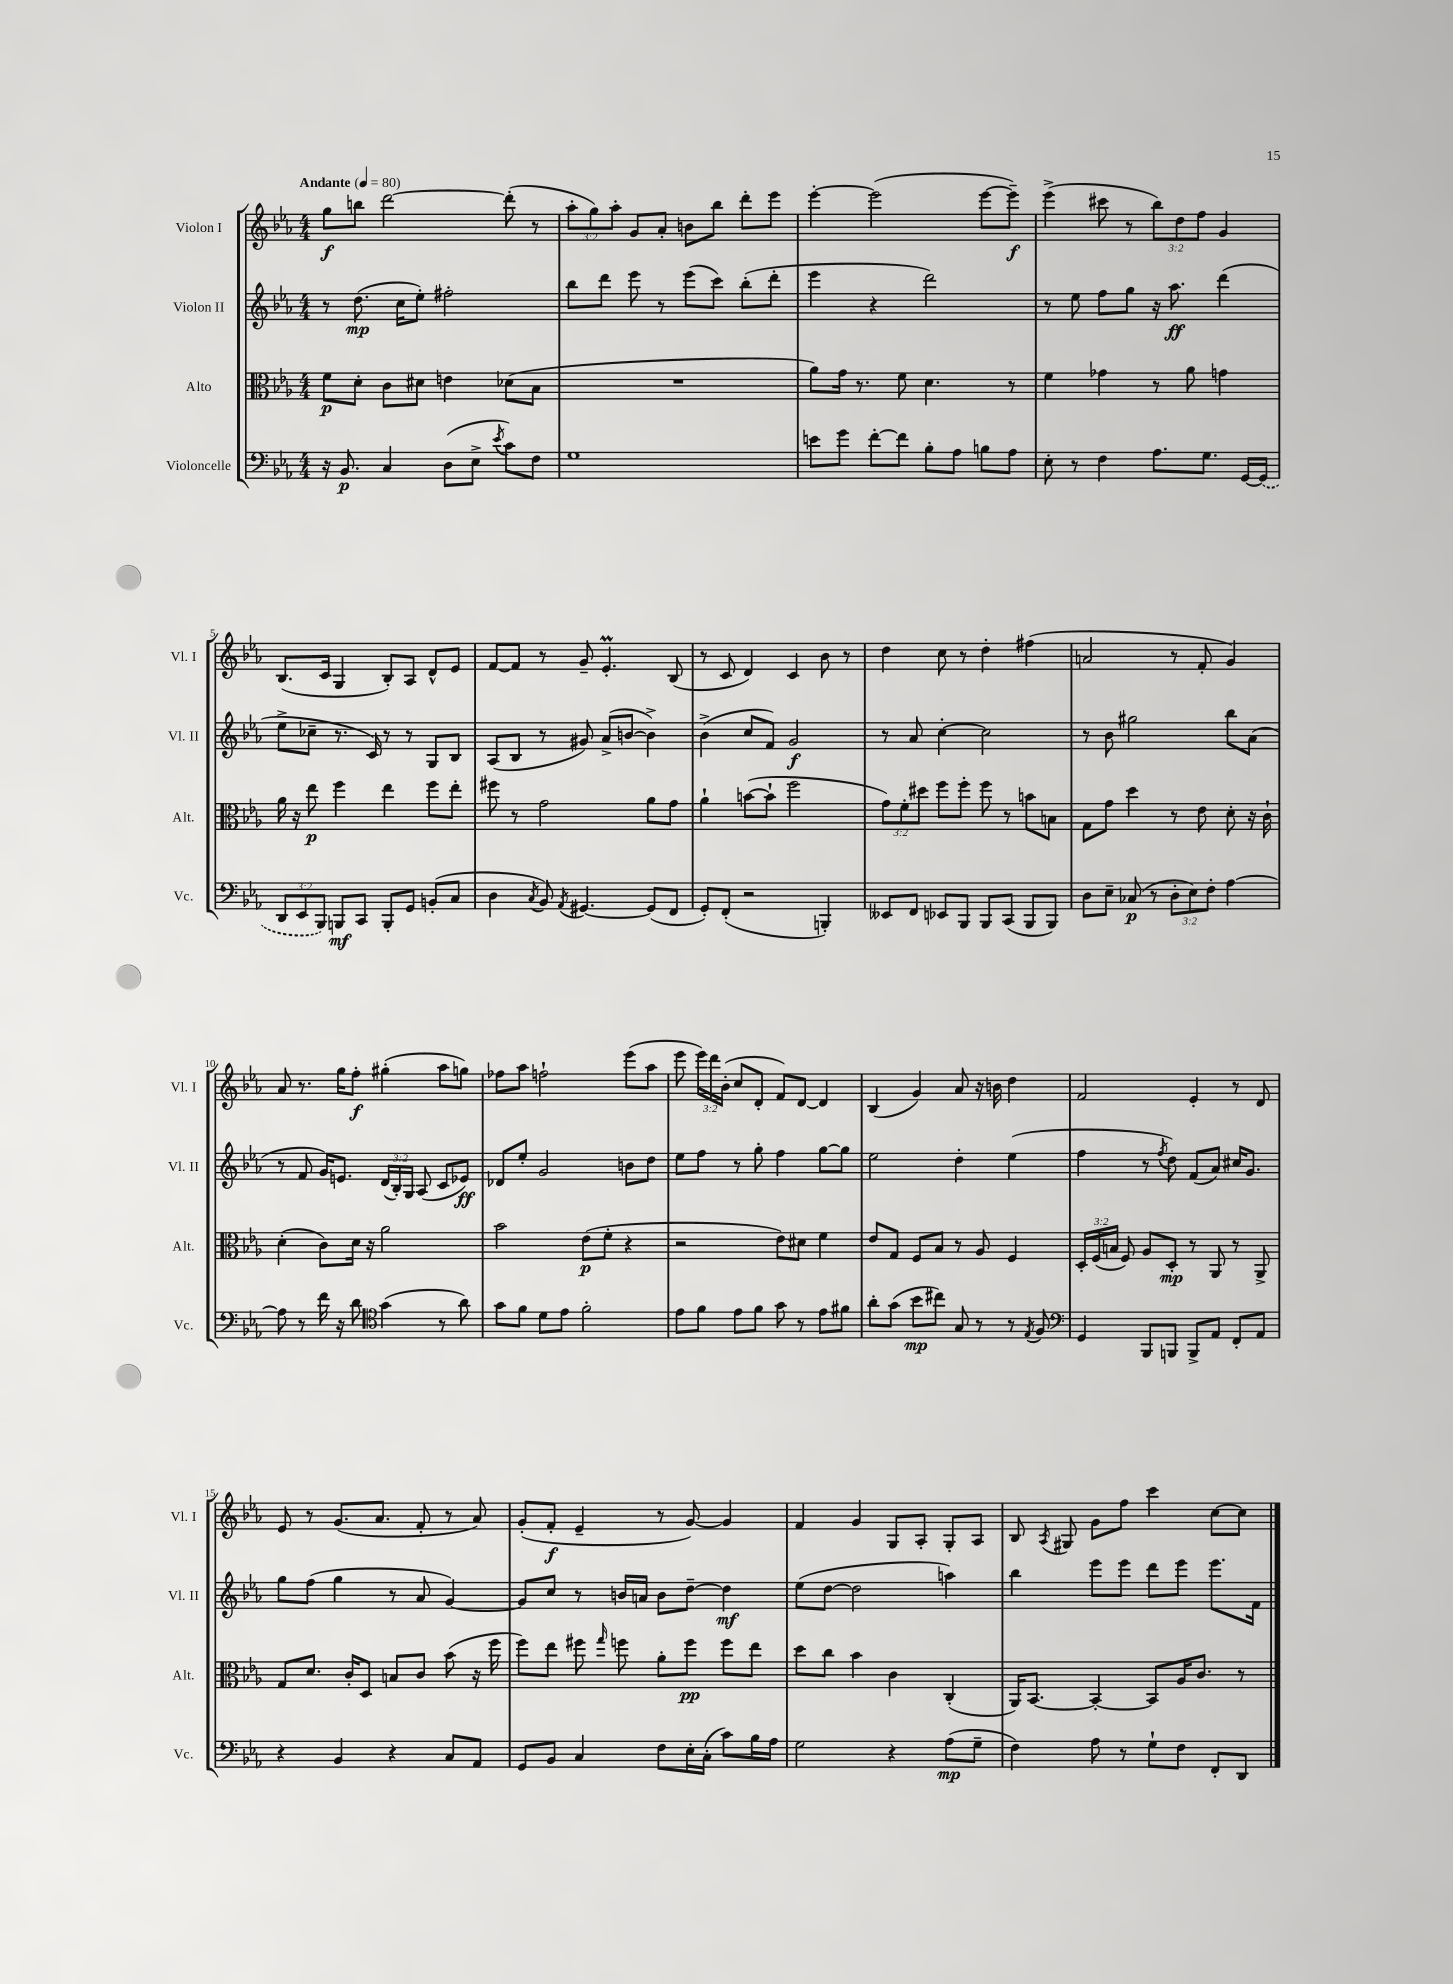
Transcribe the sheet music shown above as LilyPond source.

<<
\new StaffGroup <<
\new Staff = "s0" \with { instrumentName = "Violon I" shortInstrumentName = "Vl. I" } {
    \clef treble \key ees \major \numericTimeSignature \time 4/4 \override Staff.TupletNumber.text = #tuplet-number::calc-fraction-text \tempo "Andante" 4 = 80
    \autoBeamOff g''8[\f b''8] d'''2~ d'''8-.( r8 |
    \tuplet 3/2 { aes''8[-. g''8) aes''8]-. } g'8[ aes'8]-. b'8[ bes''8] d'''8[-. ees'''8] |
    ees'''4~-. ees'''2( ees'''8[~ ees'''8]--\f) |
    ees'''4->( cis'''8 r8 \tuplet 3/2 { bes''8[) d''8 f''8] } g'4 |
    bes8.[( c'16] g4 bes8[-.) aes8] d'8[-^ ees'8] |
    f'8[~ f'8] r8 g'8-- ees'4.-.\prall bes8( |
    r8 c'8 d'4) c'4 bes'8 r8 |
    d''4 c''8 r8 d''4-. fis''4( |
    a'2 r8 f'8-. g'4) |
    aes'8 r8. g''16[ f''8]-.\f gis''4-.( aes''8[ g''8]) |
    fes''8[ aes''8] f''2-! ees'''8[( aes''8] |
    ees'''8 \tuplet 3/2 { ees'''16[) d'''16 bes'16]-.( } c''8[ d'8]-. f'8[) d'8]~ d'4 |
    bes4( g'4) aes'8 r16 b'16 d''4 |
    f'2 ees'4-. r8 d'8 |
    ees'8 r8 g'8.[( aes'8.] f'8-. r8 aes'8) |
    g'8[-.( f'8]-.\f ees'4-- r8 g'8~) g'4 |
    f'4 g'4 g8[ aes8]-. g8[-. aes8] |
    bes8 \acciaccatura { aes8 } gis8 g'8[ f''8] c'''4 c''8[~ c''8] \bar "|." |
}
\new Staff = "s1" \with { instrumentName = "Violon II" shortInstrumentName = "Vl. II" } {
    \clef treble \key ees \major \numericTimeSignature \time 4/4 \override Staff.TupletNumber.text = #tuplet-number::calc-fraction-text
    \autoBeamOff r8 d''8.\mp( c''16[ ees''8]-.) fis''2-. |
    bes''8[ d'''8] ees'''8 r8 ees'''8[( c'''8]) bes''8[-.( d'''8]-. |
    ees'''4 r4 d'''2) |
    r8 ees''8 f''8[ g''8] r16 aes''8.\ff d'''4( |
    ees''8[-> ces''8]-- r8. c'16) r8 r8 g8[ bes8] |
    aes8[( bes8] r8 gis'8) aes'8[->( b'8]~ b'4->) |
    bes'4->( c''8[ f'8]) g'2\f |
    r8 aes'8 c''4~-. c''2 |
    r8 bes'8 gis''2 bes''8[ aes'8]( |
    r8 f'8 g'16[) e'8.] \tuplet 3/2 { d'16[( bes16-.) g16] } aes8( c'8[ ees'8]\ff) |
    des'8[ ees''8]-. g'2 b'8[ d''8] |
    ees''8[ f''8] r8 g''8-. f''4 g''8[~ g''8] |
    ees''2 d''4-. ees''4( |
    f''4 r8 \acciaccatura { f''8 } d''8) f'8[( aes'8]) cis''16[ g'8.] |
    g''8[ f''8]( g''4 r8 aes'8 g'4~) |
    g'8[ c''8] r8 b'16[ a'16] b'8[ d''8]~-- d''4\mf |
    ees''8[( d''8]~ d''2 a''4) |
    bes''4 ees'''8[ ees'''8] d'''8[ ees'''8] ees'''8.[ f'16] \bar "|." |
}
\new Staff = "s2" \with { instrumentName = "Alto" shortInstrumentName = "Alt." } {
    \clef alto \key ees \major \numericTimeSignature \time 4/4 \override Staff.TupletNumber.text = #tuplet-number::calc-fraction-text
    \autoBeamOff f'8[\p d'8]-. c'8[ dis'8] e'4 des'8[( bes8] |
    R1 |
    aes'8[) g'16] r8. f'8 d'4. r8 |
    f'4 ges'4 r8 aes'8 g'4 |
    aes'16 r16 ees''8\p f''4 ees''4 f''8[ ees''8]-. |
    fis''8 r8 g'2 aes'8[ g'8] |
    aes'4-! b'8[~( b'8]-! f''2 |
    \tuplet 3/2 { g'8[) f'8-. dis''8] } f''8[ f''8]-. f''8 r8 b'8[ b8] |
    g8[ g'8] d''4 r8 ees'8 d'8-. r16 c'16-! |
    d'4-.( c'8[) d'16] r16 aes'2 |
    bes'2 ees'8[\p( f'8]-. r4 |
    r2 ees'8[) dis'8] f'4 |
    ees'8[ g8] f8[ bes8] r8 aes8 f4 |
    \tuplet 3/2 { d16[-. f16( b16] } f8) aes8[ d8]-.\mp r8 aes,8 r8 aes,8-> |
    g8[ d'8.] c'16[-. d8] b8[ c'8] bes'8( r16 f''16 |
    f''8[) ees''8] fis''8 \grace { g''16 } f''8 aes'8[-. f''8]\pp f''8[ ees''8] |
    d''8[ c''8] bes'4 c'4 c4-.( |
    aes,16[) bes,8.]~ bes,4~-. bes,8[ aes16 c'8.] r8 \bar "|." |
}
\new Staff = "s3" \with { instrumentName = "Violoncelle" shortInstrumentName = "Vc." } {
    \clef bass \key ees \major \numericTimeSignature \time 4/4 \override Staff.TupletNumber.text = #tuplet-number::calc-fraction-text
    \autoBeamOff r16 bes,8.\p c4 d8[( ees8]-> \acciaccatura { ees'8 } c'8[) f8] |
    g1 |
    e'8[ g'8] f'8[~-. f'8] bes8[-. aes8] b8[ aes8] |
    ees8-. r8 f4 aes8.[ g8.] g,16[~ \once \slurDashed g,16]( |
    \tuplet 3/2 { d,8[ ees,8 bes,,8]) } b,,8[\mf c,8] b,,8[-. g,8] b,8[-.( c8] |
    d4 \acciaccatura { c8 } bes,8) \acciaccatura { aes,8 } gis,4.~ gis,8[( f,8] |
    g,8[-.) f,8]-.( r2 b,,4-.) |
    eeses,8[ f,8] ees,8[ bes,,8] bes,,8[ c,8]( bes,,8[ bes,,8]) |
    d8[ ees8]-- ces8\p( r8 \tuplet 3/2 { d8[-. ees8) f8]-. } aes4~ |
    aes8 r8 f'16 r16 d'8 \clef tenor g'4( r8 aes'8) |
    g'8[ f'8] d'8[ ees'8] f'2-. |
    ees'8[ f'8] ees'8[ f'8] g'8 r8 ees'8[ fis'8] |
    aes'8[-. g'8]( bes'8[\mp cis''8]) g8 r8 r8 \acciaccatura { ees8 } f8 |
    \clef bass g,4 bes,,8[ b,,8] b,,8[-> aes,8] f,8[-. aes,8] |
    r4 bes,4 r4 c8[ aes,8] |
    g,8[ bes,8] c4 f8[ ees16-. c16]-.( c'8[) bes16 aes16] |
    g2 r4 aes8[\mp( g8]-- |
    f4) aes8 r8 g8[-! f8] f,8[-. d,8] \bar "|." |
}
>>
>>
